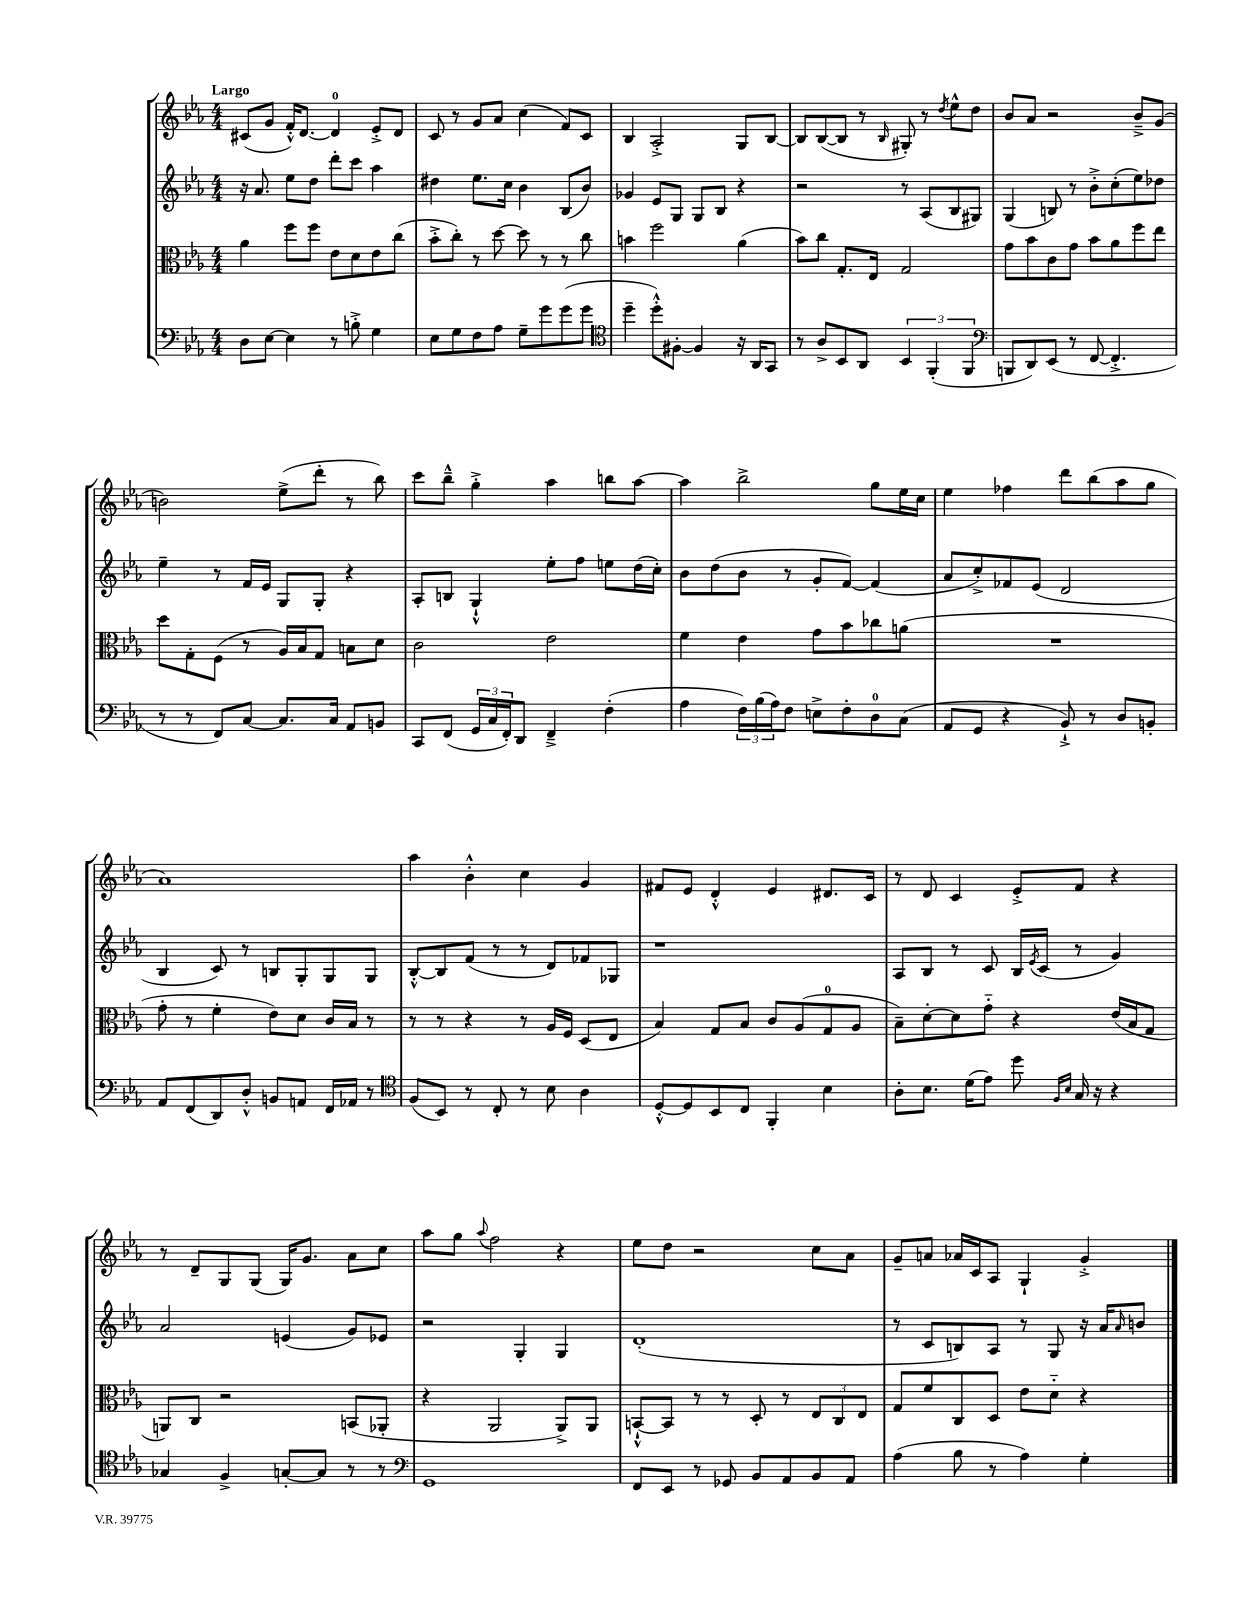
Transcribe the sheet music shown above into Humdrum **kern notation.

**kern	**kern	**kern	**kern
*part4	*part3	*part2	*part1
*staff4	*staff3	*staff2	*staff1
*clefF4	*clefC3	*clefG2	*clefG2
*k[b-e-a-]	*k[b-e-a-]	*k[b-e-a-]	*k[b-e-a-]
*M4/4	*M4/4	*M4/4	*M4/4
=1	=1	=1	=1
!	!	!	!LO:TX:a:B:t=Largo
8D\L	4a-\	16r	(8c#X/L
.	.	8.a-/	.
[8E-\J	.	.	8g/J
4E-\]	8ff\L	8ee-\L	16f'^^/KL)
.	.	.	[8.d/J
.	8ff\J	8dd\J	.
8r	8e-\L	8ddd'\L	4d/]
8Bn'^\	8d\	8ccc\J	.
4G\	8e-\	4aa-\	8e-'^/L
.	(8cc\J	.	8d/J
=2	=2	=2	=2
8E-\L	8b-'^\L	4dd#X\	8c/
8G\	8cc'\J)	.	8r
8F\	8r	8.ee-\L	8g/L
8A-\J	[8dd\	.	8a-/J
.	.	16cc\Jk	.
8G~\L	8dd\]	4b-\	(4cc\
8g\	8r	.	.
(8g\	8r	(8B-/L	8f/L)
8g\J	8cc\	8b-/J)	8c/J
=3	=3	=3	=3
*clefC4	*	*	*
4dd~\	4bn\	4g-X/	4B-/
8dd'^^\L)	2ff\	8e-/L	2A-'^/
[8F#X'\J	.	8G/J	.
4F#/]	.	8G/L	.
.	.	8B-/J	.
16r	(4a-\	4r	8G/L
16AA-/KL	.	.	.
8GG/J	.	.	[8B-/J
=4	=4	=4	=4
8r	8b-\L)	2r	8B-/L]
8A-^/L	8cc\J	.	([8B-/
8BB-/	8.G'/L	.	8B-/J]
8AA-/J	.	.	8r
.	16E-/Jk	.	.
.	.	.	16qqB-/
6BB-/	2G/	8r	8G#X'/)
.	.	(8A-/L	8r
(6FF'/	.	.	.
.	.	.	8qdd/
.	.	8B-/	8ee-^^\L
6FF/	.	.	.
.	.	8G#X/J)	8dd\J
=5	=5	=5	=5
*clefF4	*	*	*
8BBBn/L	8g\L	(4G/	8b-/L
8DD/)	8b-\	.	8a-/J
(8EE-/J	8c\	8Bn/)	2r
8r	8g\J	8r	.
[8FF/	8b-\L	8b-'^\L	.
4.FF'^/]	8a-\	(8cc'\	.
.	8ff\	8ee-\)	8b-~^/L
.	8ee-\J	8dd-X\J	(8g/J
!!LO:LB:g=z
=6	=6	=6	=6
8r	8dd\L	4ee-~\	2bn\)
8r	8G'\	.	.
8FF/L)	(8F\J	8r	.
[8C/J	8r	16f/LL	.
.	.	16e-/JJ	.
8.C/L]	16A-/LL)	8G/L	(8ee-^\L
.	16B-/J	.	.
.	8G/J	8G'/J	8ddd'\J
16C/Jk	.	.	.
8AA-/L	8Bn\L	4r	8r
8BBn/J	8d\J	.	8bb-\)
=7	=7	=7	=7
8CC/L	2c\	8A-'/L	8ccc\L
(8FF/J	.	8Bn/J	8bb-~^^\J
24GG/LL	.	4G`^^/	4gg'^\
24C/	.	.	.
24FF'/J)	.	.	.
8DD/J	.	.	.
4FF~^/	2e-\	8ee-'\L	4aa-\
.	.	8ff\J	.
(4F'\	.	8een\L	8bbn\L
.	.	(16dd\L	[8aa-\J
.	.	16cc'\JJ)	.
=8	=8	=8	=8
4A-\	4f\	8b-\L	4aa-\]
.	.	(8dd\	.
24F\LL)	4e-\	8b-\J	2bb-^\
(24B-\	.	.	.
24A-\J)	.	.	.
8F\J	.	8r	.
8En^\L	8g\L	8g'/L	.
8F'\	8b-\	[8f/J)	.
8D\	8cc-X\	(4f/]	8gg\L
(8C\J	(8an\J	.	16ee-\L
.	.	.	16cc\JJ
=9	=9	=9	=9
8AA-/L	1r	8a-/L	4ee-\
8GG/J	.	8cc'^/)	.
4r	.	8f-X/	4ff-X\
.	.	(8e-/J	.
8BB-`^/)	.	2d/	8ddd\L
8r	.	.	(8bb-\
8D/L	.	.	8aa-\
8BBn'/J	.	.	8gg\J
!!LO:LB:g=z
=10	=10	=10	=10
8AA-/L	8g'\	4B-/	1a-)
(8FF/	8r	.	.
8DD/)	4f'\	8c/)	.
8D'^^/J	.	8r	.
8BBn/L	8e-\L)	8Bn/L	.
8AAn/J	8d\J	8G'/	.
16FF/LL	16c/LL	8G/	.
16AA-X/JJ	16B-/JJ	.	.
8r	8r	8G/J	.
=11	=11	=11	=11
*clefC4	*	*	*
(8F/L	8r	[8B-'^^/L	4aa-\
8BB-/J)	8r	8B-/]	.
8r	4r	(8f/J	4b-'^^\
8C'/	.	8r	.
8r	8r	8r	4cc\
8B-\	16A-/LL	8d/L)	.
.	16F/JJ	.	.
4A-\	(8D/L	8f-X/	4g/
.	8E-/J	8G-X/J	.
=12	=12	=12	=12
[8D'^^/L	4B-/)	1r	8f#X/L
8D/]	.	.	8e-/J
8BB-/	8G/L	.	4d'^^/
8C/J	8B-/J	.	.
4FF'/	8c/L	.	4e-/
.	(8A-/	.	.
4B-\	8G/	.	8.d#X/L
.	8A-/J	.	.
.	.	.	16c/Jk
=13	=13	=13	=13
8A-'\L	8B-~\L)	8A-/L	8r
8.B-\J	[8d'\	8B-/J	8d/
.	8d\]	8r	4c/
(16d\KL	.	.	.
8e-\J)	8g\J	8c/	.
8dd\	4r	16B-/LL	8e-'^/L
.	.	8qe-/	.
.	.	(16c/JJ	.
16qqF/LL	.	.	.
16qqB-/JJ	.	.	.
16G/	.	8r	8f/J
16r	.	.	.
4r	(16e-/LL	4g/)	4r
.	16B-/J	.	.
.	8G/J	.	.
!!LO:LB:g=z
=14	=14	=14	=14
4G-X/	8AAn/L)	2a-/	8r
.	8C/J	.	8d~/L
4F^/	2r	.	8G/
.	.	.	(8G/J
[8Gn'/L	.	(4en/	16G/KL)
.	.	.	8.g/J
8G/J]	.	.	.
8r	(8BBn/L	8g/L)	8a-\L
8r	8AA-X'/J	8e-X/J	8cc\J
=15	=15	=15	=15
*clefF4	*	*	*
1GG	4r	2r	8aa-\L
.	.	.	8gg\J
.	.	.	8qqaa-/
.	2AA-/	.	2ff\
.	.	4G'/	.
.	8AA-^/L)	4G/	4r
.	8AA-/J	.	.
=16	=16	=16	=16
8FF/L	[8BBn`^^/L	(1d'	8ee-\L
8EE-/J	8BB/J]	.	8dd\J
8r	8r	.	2r
8GG-X/	8r	.	.
8BB-/L	8D'/	.	.
8AA-/	8r	.	.
8BB-/	12E-/L	.	8cc\L
.	12C/	.	.
8AA-/J	.	.	8a-\J
.	12E-/J	.	.
=17	=17	=17	=17
(4A-\	8G/L	8r	8g~/L
.	8f/	8c/L	8an/J
8B-\	8C/	8Bn/)	16a-X/LL
.	.	.	16c/J
8r	8D/J	8A-/J	8A-/J
4A-\)	8e-\L	8r	4G`/
.	8d\J	8G/	.
4G'\	4r	16r	4g'^/
.	.	16a-/KL	.
.	.	16qqa-/	.
.	.	8bn/J	.
==	==	==	==
*-	*-	*-	*-
